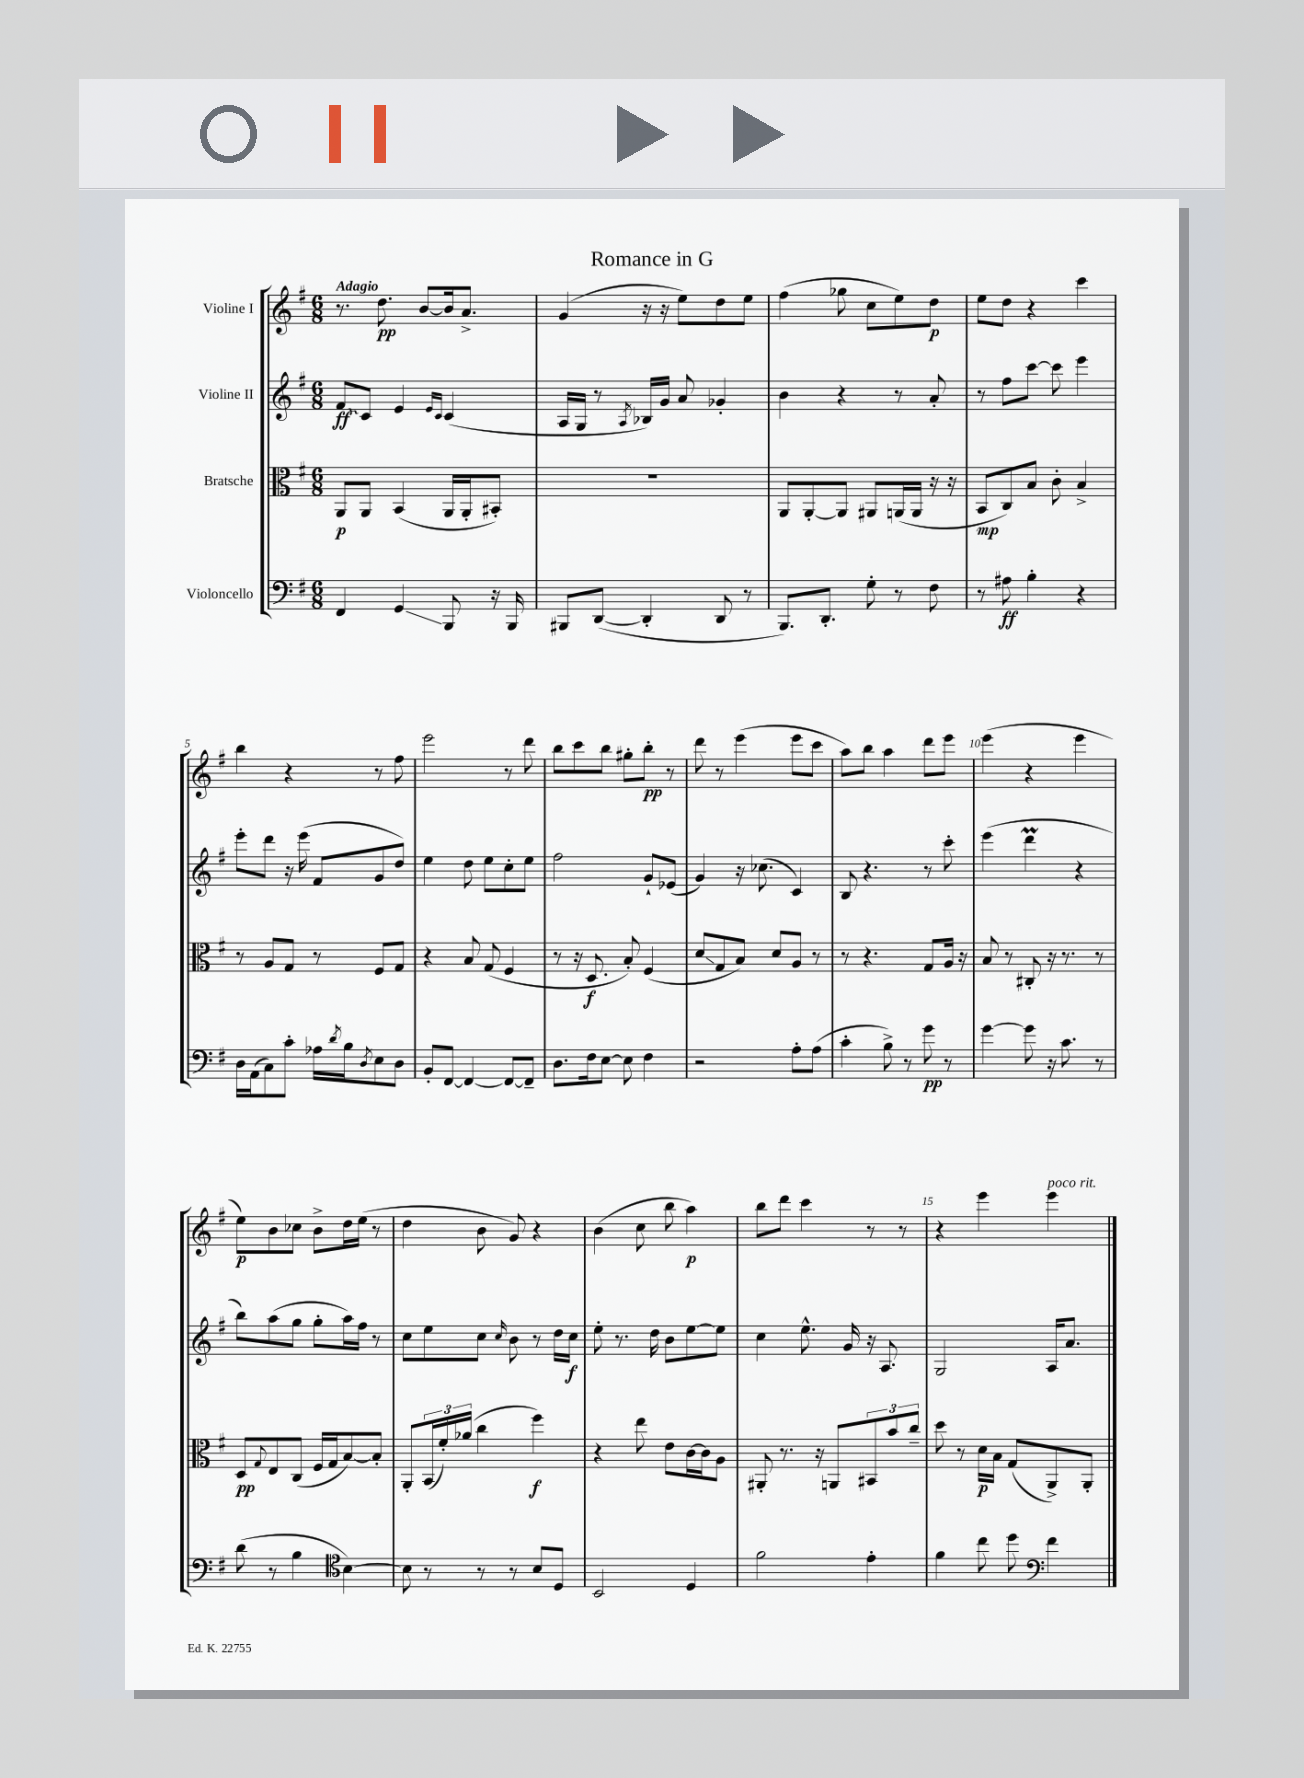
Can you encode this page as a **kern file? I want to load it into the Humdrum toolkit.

**kern	**kern	**kern	**kern
*staff4	*staff3	*staff2	*staff1
*clefF4	*clefC3	*clefG2	*clefG2
*k[f#]	*k[f#]	*k[f#]	*k[f#]
*M6/8	*M6/8	*M6/8	*M6/8
4FF#/	8AA/L	8f#/L	8.r
.	8AA/J	8c/J	.
.	.	.	8.dd\
4GG/	(4BB/	4e/	.
.	.	.	[8b/L
.	.	16qqe/LL	.
.	.	16qqc/JJ	.
8BBB/	16AA/LL	(4c/	16b/]k
.	16AA'/J	.	8.a^/J
16r	8BB#'/J)	.	.
16BBB/	.	.	.
=	=	=	=
8BBB#/L	2.r	16A/LL	(4g/
.	.	16G/JJ	.
([8DD/J	.	8r	.
.	.	8qA/	.
4DD'/]	.	16B-/LL)	16r
.	.	16g/JJ	16r
.	.	8a/	8ee\L)
8DD/	.	4g-'/	8dd\
8r	.	.	8ee\J
=	=	=	=
8.BBB/L)	8AA/L	4b\	(4ff#\
.	[8AA'/	.	.
8.DD'/J	.	.	.
.	8AA/]J	4r	8gg-\
8G'\	8AA#/L	.	8cc\L
8r	(16AA/L	8r	8ee\)
.	16AA/JJ	.	.
8F#\	16r	8a'/	8dd\J
.	16r	.	.
=	=	=	=
8r	8BB/L	8r	8ee\L
8A#\	8C/)	8ff#\L	8dd\J
4B'\	8B/J	[8ccc\J	4r
.	8c'\	8ccc\]	.
4r	4B^/	4eee\	4ccc\
=	=	=	=
16D\LL	8r	8eee'\L	4bb\
(16AA\J	.	.	.
8C\)	8A/L	8ddd\J	.
8c'\J	8G/J	16r	4r
.	.	(16eee\	.
16A-\LL	8r	8f#/L	.
8qd/	.	.	.
16B\J	.	.	.
8qD/	.	.	.
8E\	8F#/L	8g/	8r
8D\J	8G/J	8dd/J)	8ff#\
=	=	=	=
8BB'/L	4r	4ee\	2eee\
[8FF#/J	.	.	.
4FF#/_	8B/	8dd\	.
.	(8G/	8ee\L	.
8FF#/_L	4F#/	8cc'\	8r
8FF#~/]J	.	8ee\J	8ddd\
=	=	=	=
8.D\L	8r	2ff#\	8bb\L
.	16r	.	8ccc\
16F#\k	8.D/	.	.
[8E\J	.	.	8bb\J
8E\]	8B'/)	.	8gg#'\L
4F#\	(4F#/	8g`/L	8bb'\J
.	.	(8e-/J	8r
=	=	=	=
2r	8d/L	4g/)	8ddd\
.	8G/	.	8r
.	8B/J)	16r	(4eee\
.	.	(8.cc-\	.
.	8d/L	.	.
8A'\L	8A/J	4c/)	8eee\L
(8A\J	8r	.	8ccc\J
=	=	=	=
4c'\	8r	8B/	8aa\L)
.	4.r	4.r	8bb\J
8B^\)	.	.	4aa\
8r	.	.	.
8g\	8G/L	8r	8ddd\L
8r	16A/Jk	8ccc'\	8eee\J
.	16r	.	.
=	=	=	=
[4g\	8B/	(4eee\	(4eee\
.	8r	.	.
8g\]	8C#'/	4ddd\	4r
16r	16r	.	.
8.c\	8.r	.	.
.	.	4r	4eee\
8r	8r	.	.
=	=	=	=
(8d\	8D/L	8bb\L)	8ee\L)
.	8qqG/	.	.
8r	8E/	(8aa\	8b\
4B\	(8C/J	8gg\J	8cc-\J
.	16F#/LL	8gg'\L	8b^\L
.	16G/J	.	.
*clefC4	*	*	*
[4B\)	[8B/)	16aa\L)	16dd\L
.	.	16ff#\JJ	(16ee\JJ
.	8B'/]J	8r	8r
=	=	=	=
8B\]	8AA'/L	8cc\L	4dd\
8r	(24BB/L	8ee\	.
.	24f#'/)	.	.
.	(24a-/JJ	.	.
8r	4cc\	8cc\J	8b\
.	.	16qqcc/	.
8r	.	8b\	8g/)
8B/L	4ff#\)	8r	4r
8D/J	.	16dd\LL	.
.	.	16cc\JJ	.
=	=	=	=
2BB/	4r	8ee'\	(4b\
.	.	8.r	.
.	8ee\	.	8cc\
.	.	16dd\	.
.	8e\L	8b\L	8bb\
4D/	[16c\L	[8ee\	4aa\)
.	16c\]J	.	.
.	8A\J	8ee\]J	.
=	=	=	=
2f#\	8AA#'/	4cc\	8bb\L
.	8.r	.	8ddd\J
.	.	8.ee^^\	4ccc\
.	16r	.	.
.	8AA/L	.	.
.	.	16g/	.
4e'\	12BB#/	16r	8r
.	.	8.A/	.
.	12b/	.	.
.	.	.	8r
.	12cc~/J	.	.
=	=	=	=
4f#\	8dd\	2G/	4r
.	8r	.	.
8cc\	16d\LL	.	4eee\
.	16B\JJ	.	.
8dd\	(8G/L	.	.
*clefF4	*	*	*
4f#\	8AA^/)	16A/LK	4eee\
.	.	8.a/J	.
.	8AA'/J	.	.
==	==	==	==
*-	*-	*-	*-
